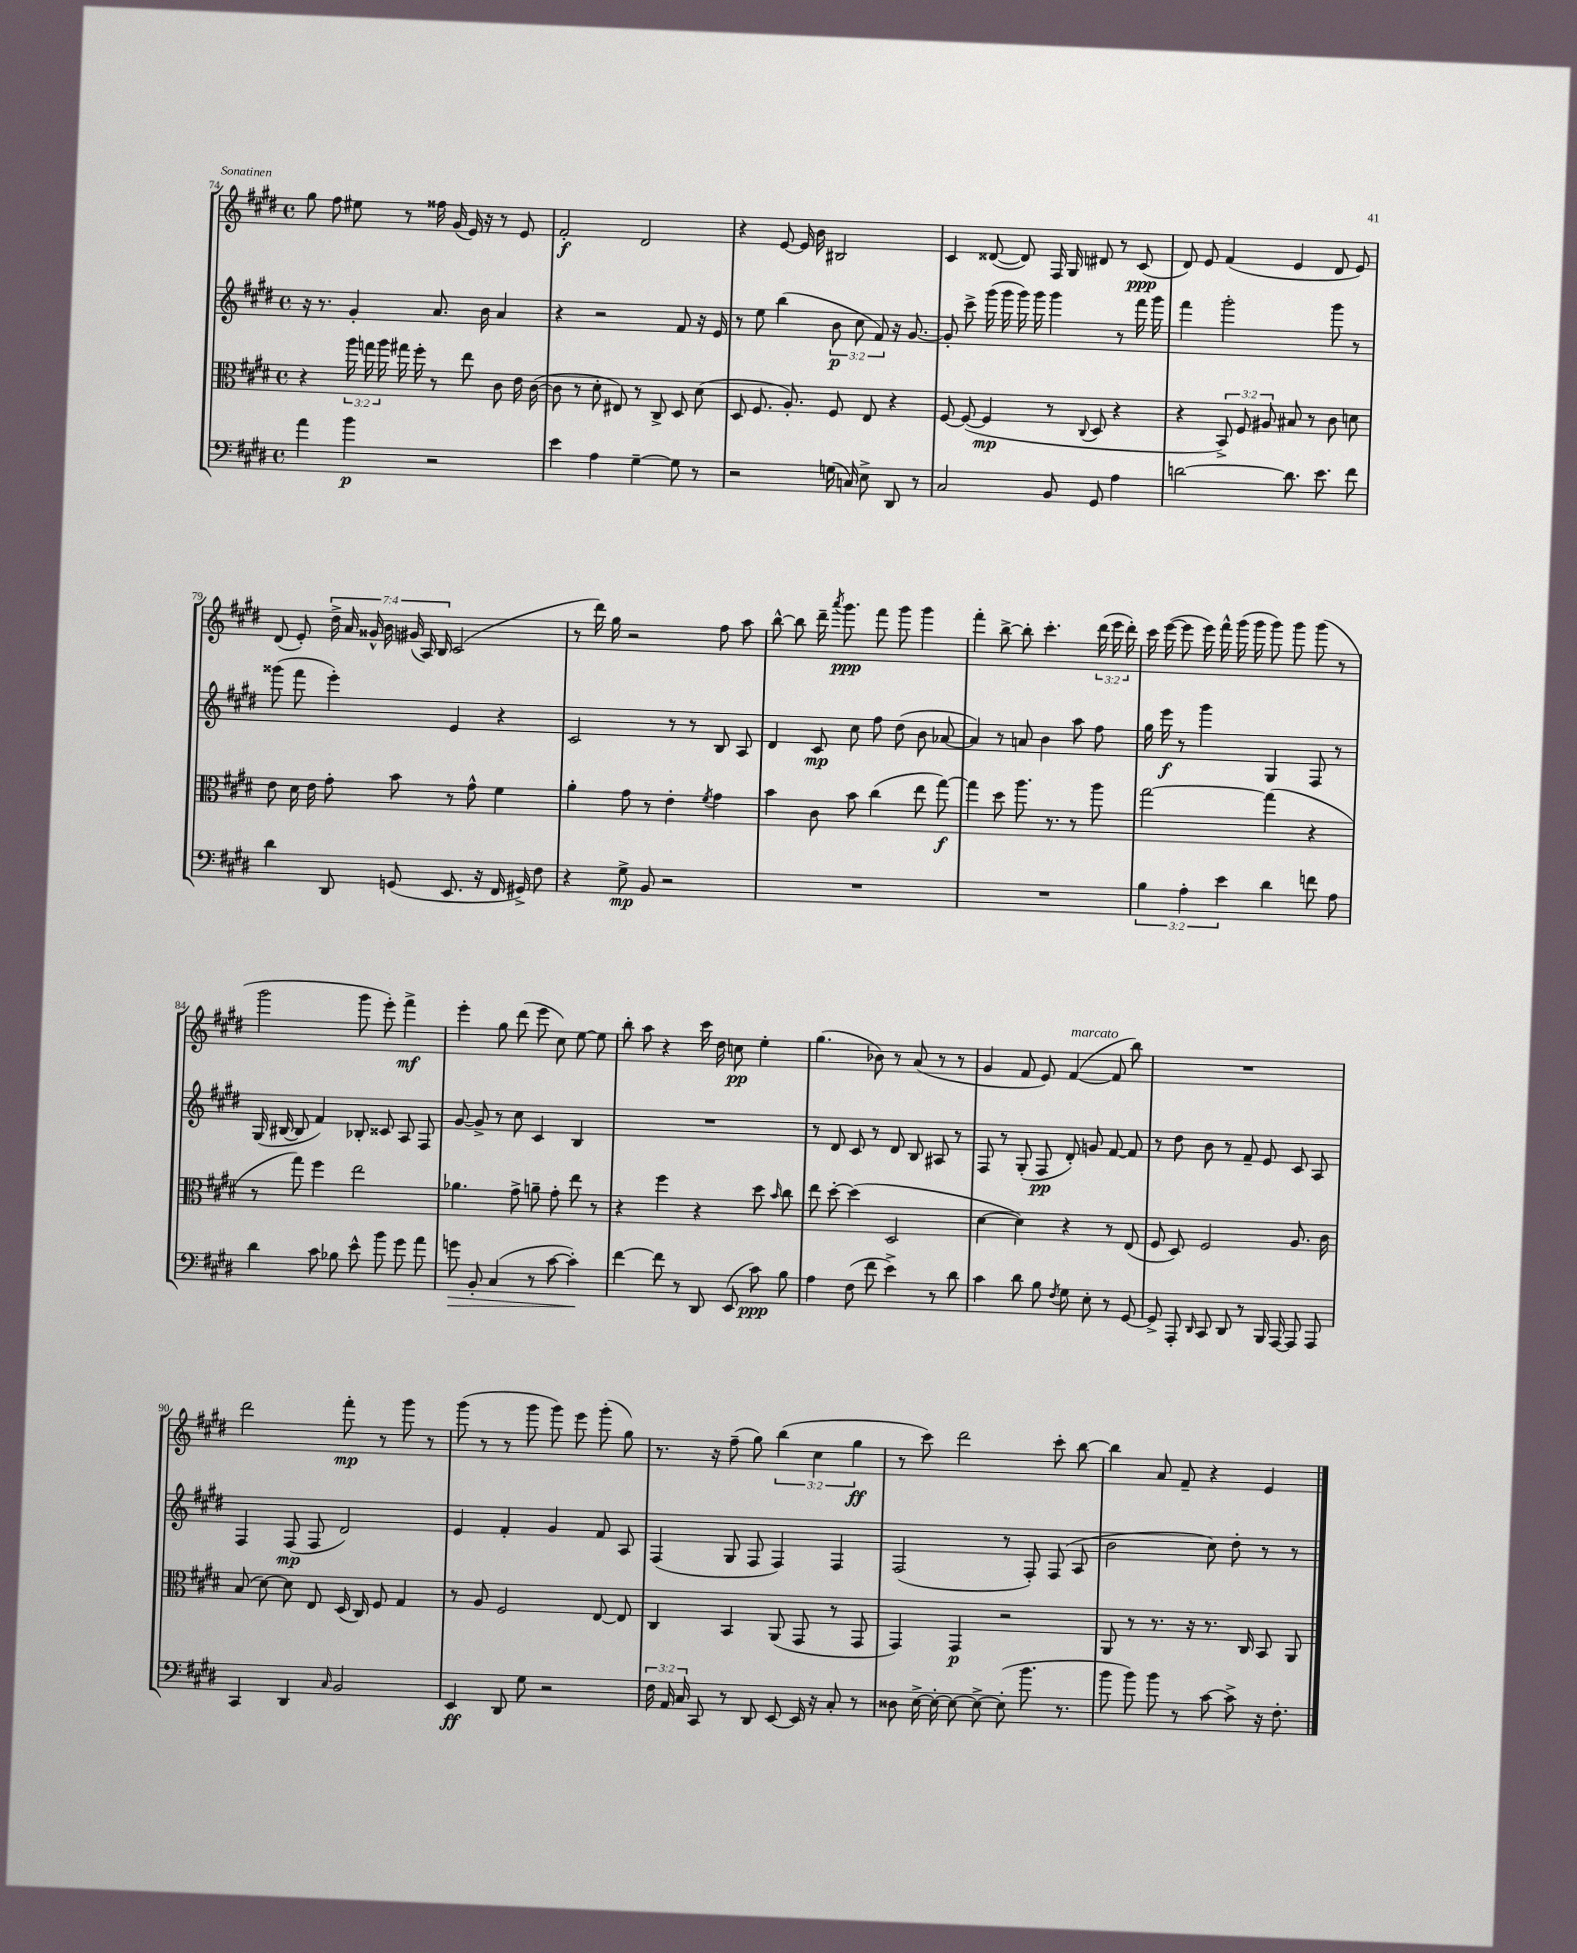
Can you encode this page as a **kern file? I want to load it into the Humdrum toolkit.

**kern	**kern	**kern	**kern
*staff4	*staff3	*staff2	*staff1
*clefF4	*clefC3	*clefG2	*clefG2
*k[f#c#g#d#]	*k[f#c#g#d#]	*k[f#c#g#d#]	*k[f#c#g#d#]
*M4/4	*M4/4	*M4/4	*M4/4
*met(c)	*met(c)	*met(c)	*met(c)
4a	4r	16r	8gg#
.	.	8.r	.
.	.	.	8ff#
4b	24aa	4g#'	8ee#
.	24gg	.	.
.	24aa	.	.
.	16gg#	.	8r
.	16ff#'	.	.
2r	8r	8.a	16ff##
.	.	.	(16g#
.	8ee	.	16e)
.	.	16b	16r
.	8c#	4a	8r
.	16e	.	8e
.	([16c#	.	.
=	=	=	=
4e	8c#]	4r	2f#'
.	8r	.	.
4A	8d#'	2r	.
.	8E#)	.	.
[4G#~	8r	.	2d#
.	8C#^	.	.
8G#]	8D#	8f#	.
8r	(8d#	16r	.
.	.	16e	.
=	=	=	=
2r	8D#	8r	4r
.	8.F#	8ee	.
.	.	(4bb	[8e
.	8.A')	.	.
.	.	.	16e]
.	.	.	16b
(16G	8F#	12b	2B#
16C)	.	.	.
.	.	12cc#	.
8E^	8E	.	.
.	.	12f#)	.
8DD#	4r	16r	.
.	.	[8.g#	.
8r	.	.	.
=	=	=	=
2C#	[8F#	8g#']	4c#
.	(8F#_	8ccc#^	.
.	4F#]	(16ggg#	([8d##
.	.	16ggg#	.
.	.	16ggg#)	8d##])
.	.	16ggg#	.
8BB	8r	4ggg#	16F#
.	.	.	16G#
.	8qqC#	.	.
8GG#	8D#	.	8d#
4A	4r	8r	8r
.	.	16fff#	(8c#
.	.	16ggg#	.
=	=	=	=
[2d	4r	4fff#	8d#)
.	.	.	8e
.	12BB^)	2ggg#'	(4f#
.	12F#	.	.
.	12A#	.	.
8.d]	8B#	.	4e
.	8r	.	.
8.e	.	.	.
.	8c#	8ggg#	8d#
8f#	8d	8r	8e)
=	=	=	=
4d#	8e	(8ggg##	(8d#
.	16d#	8fff#	8e')
.	16e	.	.
8DD#	8g#'	4eee')	28dd#^
.	.	.	28a
.	.	.	28g##^^
.	.	.	28b
(8GG	8b	.	.
.	.	.	(28g#
.	.	.	28A)
.	.	.	28B
8.EE	8r	4e	(2c#
.	8g#^^	.	.
16r	.	.	.
16FF#	4f#	4r	.
16GG#^)	.	.	.
8F#	.	.	.
=	=	=	=
4r	4a'	2c#	8r
.	.	.	16ddd#)
.	.	.	16gg#
8G#^	8g#	.	2r
8BB	8r	.	.
2r	4e'	8r	.
.	.	8r	.
.	8qf#	.	.
.	4g#	8B	8ff#
.	.	8A	8aa
=	=	=	=
1r	4b	4d#	[8bb^^
.	.	.	8bb]
.	8c#	8c#	16ddd#~
.	.	.	8qaaa
.	.	.	8.ggg#
.	8b	8cc#	.
.	(4cc#	8ff#	8fff#
.	.	(8dd#	8ggg#
.	8ee	8b	4ggg#
.	[8gg#)	[8a-	.
=	=	=	=
1r	4gg#]	4a-])	4fff#'
.	8dd#	8r	[8bb^
.	8.aa	8a	8bb']
.	.	4b	4.ccc#'
.	8.r	.	.
.	8r	8aa	.
.	8aa	8ff#	(24ddd#
.	.	.	24eee
.	.	.	24ddd#')
=	=	=	=
6B	[2gg#	16gg#	16ccc#
.	.	16eee	([16eee
.	.	8r	8eee]
6A'	.	.	.
.	.	4ggg#	16eee)
.	.	.	16fff#^^
6e	.	.	.
.	.	.	(16ggg#
.	.	.	16ggg#
4d#	(4gg#]	4G#	8ggg#)
.	.	.	8ggg#
8f	4r	8F#	(8ggg#
8A	.	8r	8r
=	=	=	=
4d#	8r	(16G#	2ggg#
.	.	[16B#	.
.	8gg#)	8B#]	.
8c#	4ff#	4f#)	.
8B-	.	.	.
8e^^	2ee	8B-'	8ggg#
8b	.	8c##	8eee')
8g#	.	8A	4fff#^
8a	.	8F#	.
=	=	=	=
8g	4.a-	[8g#	4eee'
8BB'	.	8g#^]	.
(4C#	.	8r	8gg#
.	8g#^	8cc#	(8ddd#
8r	8a~	4c#	8eee
[8c#	8g#'	.	8cc#)
4c#'])	8ee	4B	[8ee
.	8r	.	8ee]
=	=	=	=
[4f#	4r	1r	8bb'
.	.	.	8aa
8f#]	4ff#	.	4r
8r	.	.	.
8DD#	4r	.	16ccc#
.	.	.	16dd#
(8EE	.	.	8cc
8c#)	8dd#	.	4ee'
.	16qqb	.	.
8B	8cc#	.	.
=	=	=	=
4A	8ee	8r	(4.gg#
.	[8dd#'	8d#	.
(8F#	(4dd#]	8c#	.
8f#	.	8r	8b-)
4e^)	2D#	8d#	8r
.	.	8B	(8a
8r	.	8A#	8r
8d#	.	8r	8r
=	=	=	=
4c#	[4d#	8F#	4g#
.	.	8r	.
8d#	4d#])	(8G#'	8f#
8B	.	8F#	8e)
8qF#	.	.	.
8G#	4r	8d#')	([4f#
8E'	.	8g	.
8r	8r	[8f#	8f#]
[8GG#	(8E	8f#]	8bb)
=	=	=	=
8GG#^]	8F#	8r	1r
8AAA'	8D#)	8dd#	.
16qqDD#	.	.	.
8CC#	2F#	8b	.
8DD#	.	8r	.
8r	.	8f#~	.
16BBB	.	8e	.
[16AAA	.	.	.
8AAA]	8.A	8c#	.
8AAA	.	8A	.
.	16c#	.	.
=	=	=	=
4CC#	(8B	4F#	2ddd#
.	[8d#)	.	.
4DD#	8d#]	(8F#	.
.	8E	8F#	.
16qqC#	.	.	.
2BB	(16D#	2d#)	8fff#'
.	16C#)	.	.
.	8F#	.	8r
.	4G#	.	8ggg#
.	.	.	8r
=	=	=	=
4EE	8r	4e	(8ggg#
.	8A	.	8r
8DD#	2F#	4f#'	8r
8G#	.	.	8ggg#
2r	.	4g#	8ggg#)
.	.	.	8eee
.	[8E	8f#	(8ggg#'
.	8E]	8A	8gg#)
=	=	=	=
24F#	4C#	(4F#	8.r
24AA	.	.	.
24C#	.	.	.
8CC#	.	.	.
.	.	.	16r
8r	4BB	8G#	(8ff#~
8DD#	.	8F#	8gg#)
[8EE	(8AA	4F#)	(6bb
16EE]	8GG#	.	.
.	.	.	6cc#
16r	.	.	.
8C#'	8r	4F#	.
.	.	.	6gg#
8r	8GG#	.	.
=	=	=	=
8D##	4GG#)	(2F#	8r
[16E^	.	.	8ccc#)
16E'_	.	.	.
8E_	4GG#	.	2ddd#
8E^_	.	.	.
(8E']	2r	8r	.
8.b	.	8F#')	.
.	.	(8F#	8ccc#'
8.r	.	.	.
.	.	8A	[8bb
=	=	=	=
8b	8AA	2b	4bb]
8b)	8r	.	.
8b	8.r	.	8a
8r	.	.	8f#~
.	16r	.	.
[8c#	8.r	8cc#)	4r
8c#^]	.	8dd#'	.
.	16C#	.	.
16r	8BB	8r	4e
8.F#'	.	.	.
.	8AA	8r	.
==	==	==	==
*-	*-	*-	*-
